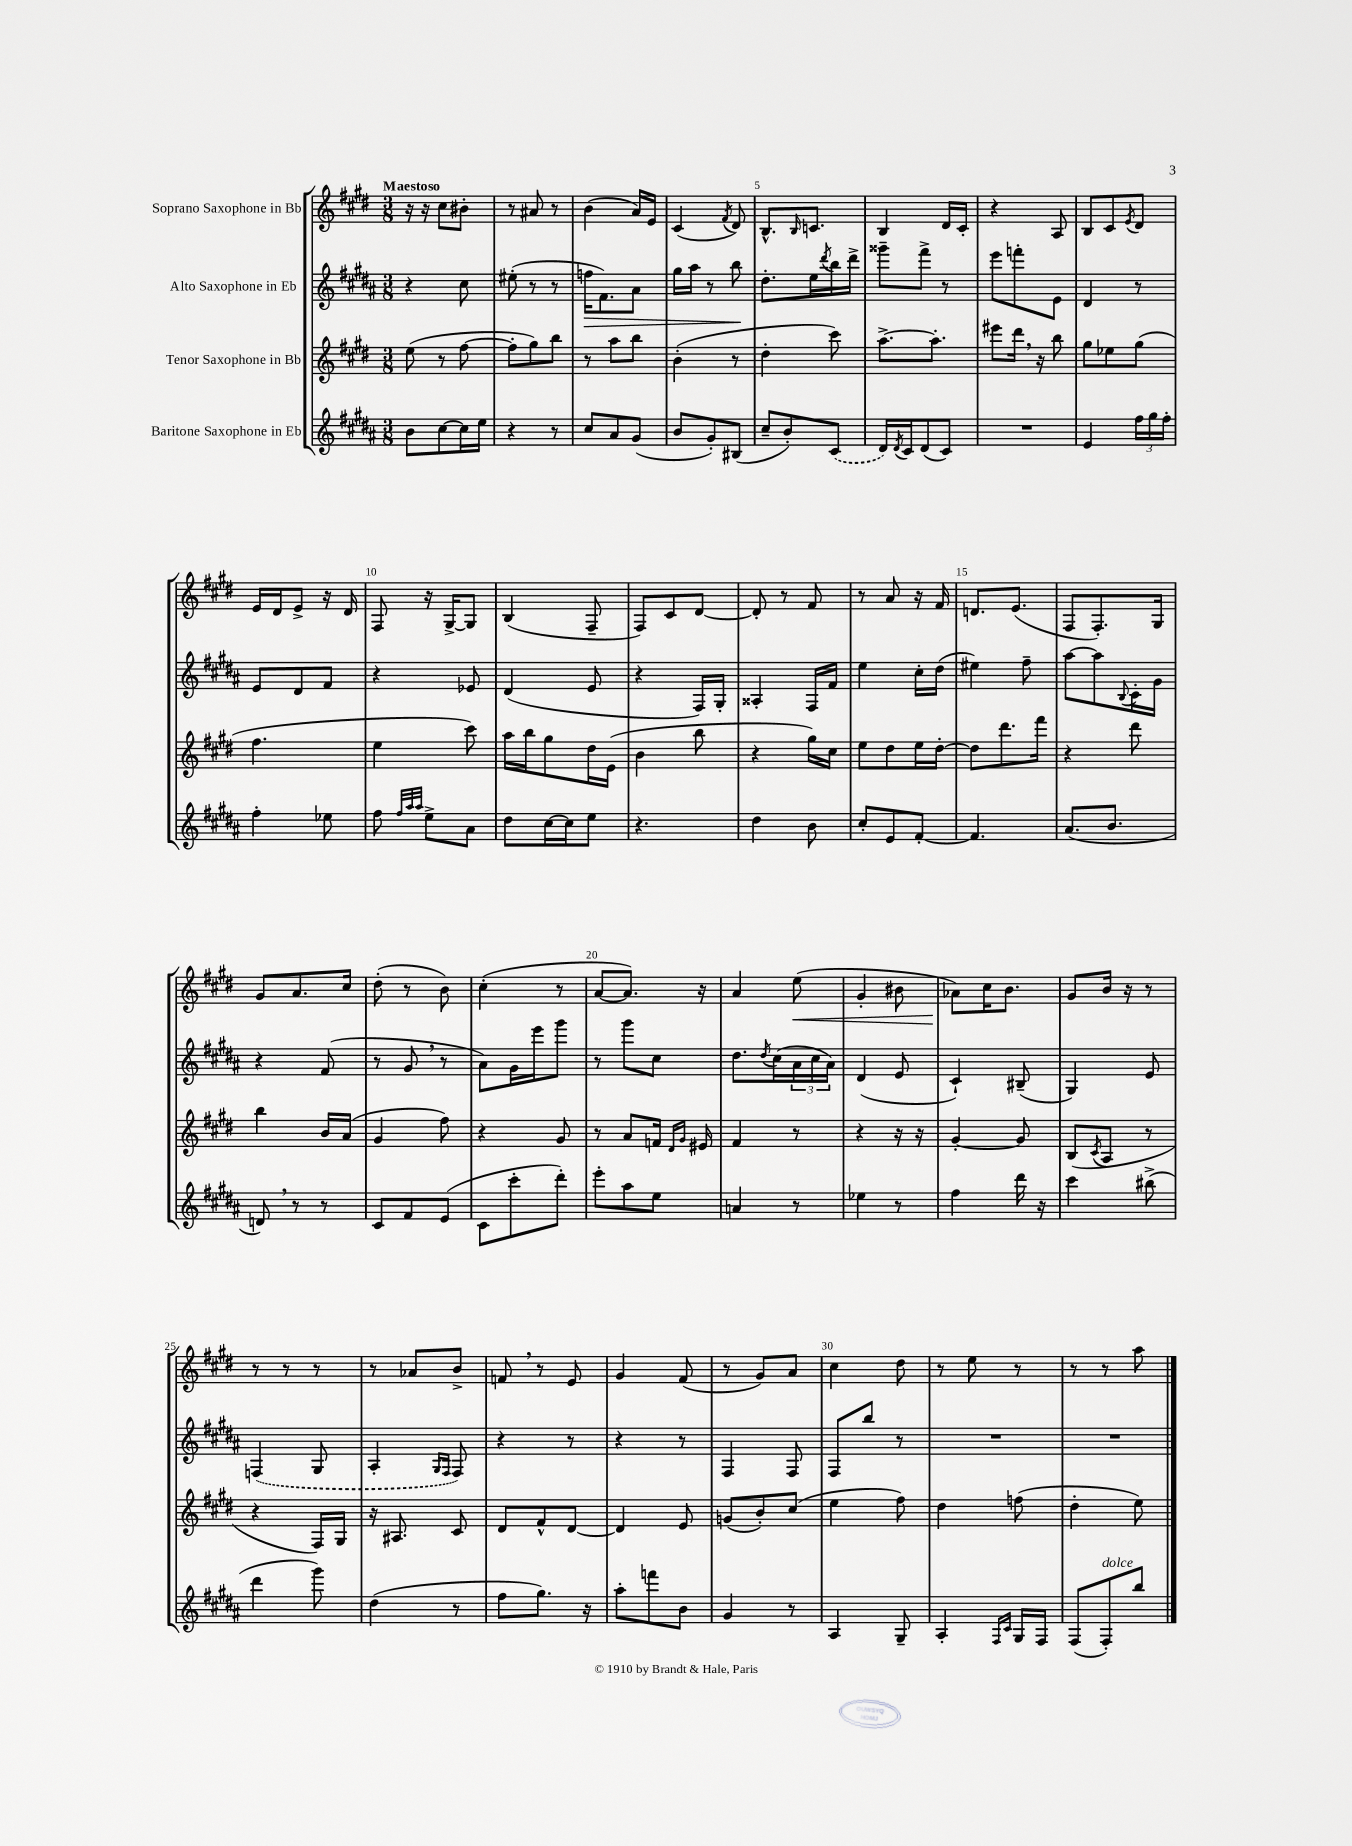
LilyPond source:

<<
\new StaffGroup <<
\new Staff = "s0" \with { instrumentName = "Soprano Saxophone in Bb" } {
    \clef treble \key e \major \numericTimeSignature \time 3/8 \tempo "Maestoso"
    r16 r16 cis''8 bis'8-. |
    r8 ais'8 r8 |
    b'4( a'16) e'16 |
    cis'4( \acciaccatura { fis'8 } dis'8) |
    b8.-^ \grace { b16 } c'8. |
    b4 dis'16 cis'16-. |
    r4 a8 |
    b8 cis'8 \acciaccatura { e'8 } dis'8 |
    e'16 dis'16 e'8-> r16 dis'16 |
    fis8 r16 gis16~-> gis8 |
    b4( fis8-- |
    fis8) cis'8 dis'8~ |
    dis'8-. r8 fis'8 |
    r8 a'8 r16 fis'16 |
    d'8. e'8.( |
    fis8 fis8.-.) gis16 |
    gis'8 a'8. cis''16 |
    dis''8-.( r8 b'8) |
    cis''4-.( r8 |
    a'8~ a'8.) r16 |
    a'4 e''8\<( |
    gis'4-. bis'8 |
    aes'8\!) cis''16 b'8. |
    gis'8 b'16 r16 r8 |
    r8 r8 r8 |
    r8 aes'8 b'8-> |
    f'8 \breathe r8 e'8 |
    gis'4 fis'8( |
    r8 gis'8) a'8 |
    cis''4 dis''8 |
    r8 e''8 r8 |
    r8 r8 a''8 \bar "|." |
}
\new Staff = "s1" \with { instrumentName = "Alto Saxophone in Eb" } {
    \clef treble \key b \major \numericTimeSignature \time 3/8
    r4 cis''8 |
    eis''8-.( r8 r8 |
    f''16\> fis'8.) ais'8 |
    gis''16 ais''16 r8 b''8\! |
    dis''8.-. e''16 \acciaccatura { dis'''8 } b''16 dis'''16-> |
    gisis'''8-- fis'''8-> r8 |
    e'''8 f'''8-. e'8 |
    dis'4 r8 |
    e'8 dis'8 fis'8 |
    r4 ees'8 |
    dis'4( e'8 |
    r4 fis16) gis16-. |
    aisis4-. fis16 fis'16 |
    e''4 cis''16-. dis''16( |
    eis''4) fis''8-- |
    ais''8~ ais''8 \appoggiatura { b8 } cis'16-. gis'16 |
    r4 fis'8( |
    r8 gis'8 \breathe r8 |
    ais'8) gis'16 e'''16 gis'''8 |
    r8 gis'''8 cis''8 |
    dis''8. \acciaccatura { dis''8 } cis''16( \tuplet 3/2 { ais'16 cis''16 ais'16) } |
    dis'4( e'8 |
    cis'4-!) bis8--( |
    gis4) e'8 |
    \once \slurDashed f4( gis8 |
    ais4-. \grace { gis16 fis16 } fis8) |
    r4 r8 |
    r4 r8 |
    fis4 fis8 |
    fis8 b''8 r8 |
    R4. |
    R4. \bar "|." |
}
\new Staff = "s2" \with { instrumentName = "Tenor Saxophone in Bb" } {
    \clef treble \key e \major \numericTimeSignature \time 3/8
    e''8( r8 fis''8~ |
    fis''8-. gis''8) b''8 |
    r8 a''8 b''8 |
    b'4-.( r8 |
    dis''4-. cis'''8) |
    a''8.~-> a''8.-. |
    eis'''8 dis'''16 \breathe r16 b''8 |
    gis''8 ees''8 gis''8( |
    fis''4. |
    e''4 cis'''8) |
    a''16 b''16 gis''8 dis''16 e'16( |
    b'4 b''8 |
    r4 gis''16) cis''16 |
    e''8 dis''8 e''16 dis''16~-. |
    dis''8 dis'''8. fis'''16 |
    r4 dis'''8 |
    b''4 b'16 a'16( |
    gis'4 fis''8) |
    r4 gis'8 |
    r8 a'8 f'16 \grace { dis'16 gis'16 } eis'16 |
    fis'4 r8 |
    r4 r16 r16 |
    gis'4~-. gis'8 |
    b8( \acciaccatura { cis'8 } a8 r8 |
    r4 fis16) gis16 |
    r16 ais8. cis'8 |
    dis'8 fis'8-^ dis'8~ |
    dis'4 e'8 |
    g'8( b'8-.) cis''8( |
    e''4 fis''8) |
    dis''4 f''8( |
    dis''4-. e''8) \bar "|." |
}
\new Staff = "s3" \with { instrumentName = "Baritone Saxophone in Eb" } {
    \clef treble \key b \major \numericTimeSignature \time 3/8
    b'8 cis''8~ cis''16 e''16 |
    r4 r8 |
    cis''8 ais'8 gis'8( |
    b'8 gis'8-.) bis8( |
    cis''8-- b'8-.) \once \slurDashed cis'8( |
    dis'16) \acciaccatura { dis'8 } cis'16 dis'8( cis'8) |
    R4. |
    e'4 \tuplet 3/2 { fis''16 gis''16 fis''16-. } |
    fis''4-. ees''8 |
    fis''8 \grace { fis''32 ais''32 ais''32 } e''8-> ais'8 |
    dis''8 cis''16~ cis''16 e''8 |
    r4. |
    dis''4 b'8 |
    cis''8-. e'8 fis'8~-. |
    fis'4. |
    ais'8.( b'8. |
    d'8) \breathe r8 r8 |
    cis'8 fis'8 e'8( |
    cis'8 cis'''8-. dis'''8-.) |
    e'''8-. ais''8 e''8 |
    a'4 r8 |
    ees''4 r8 |
    fis''4 dis'''16 r16 |
    cis'''4 bis''8->( |
    dis'''4 gis'''8) |
    dis''4( r8 |
    fis''8 gis''8.) r16 |
    ais''8-. f'''8 b'8 |
    gis'4 r8 |
    ais4 gis8-- |
    ais4-. \grace { fis16 cis'16 } gis16 fis16 |
    fis8( fis8-.^\markup { \italic "dolce" }) b''8 \bar "|." |
}
>>
>>
\layout { \context { \Score \override BarNumber.break-visibility = ##(#f #t #t) barNumberVisibility = #(every-nth-bar-number-visible 5) } }
